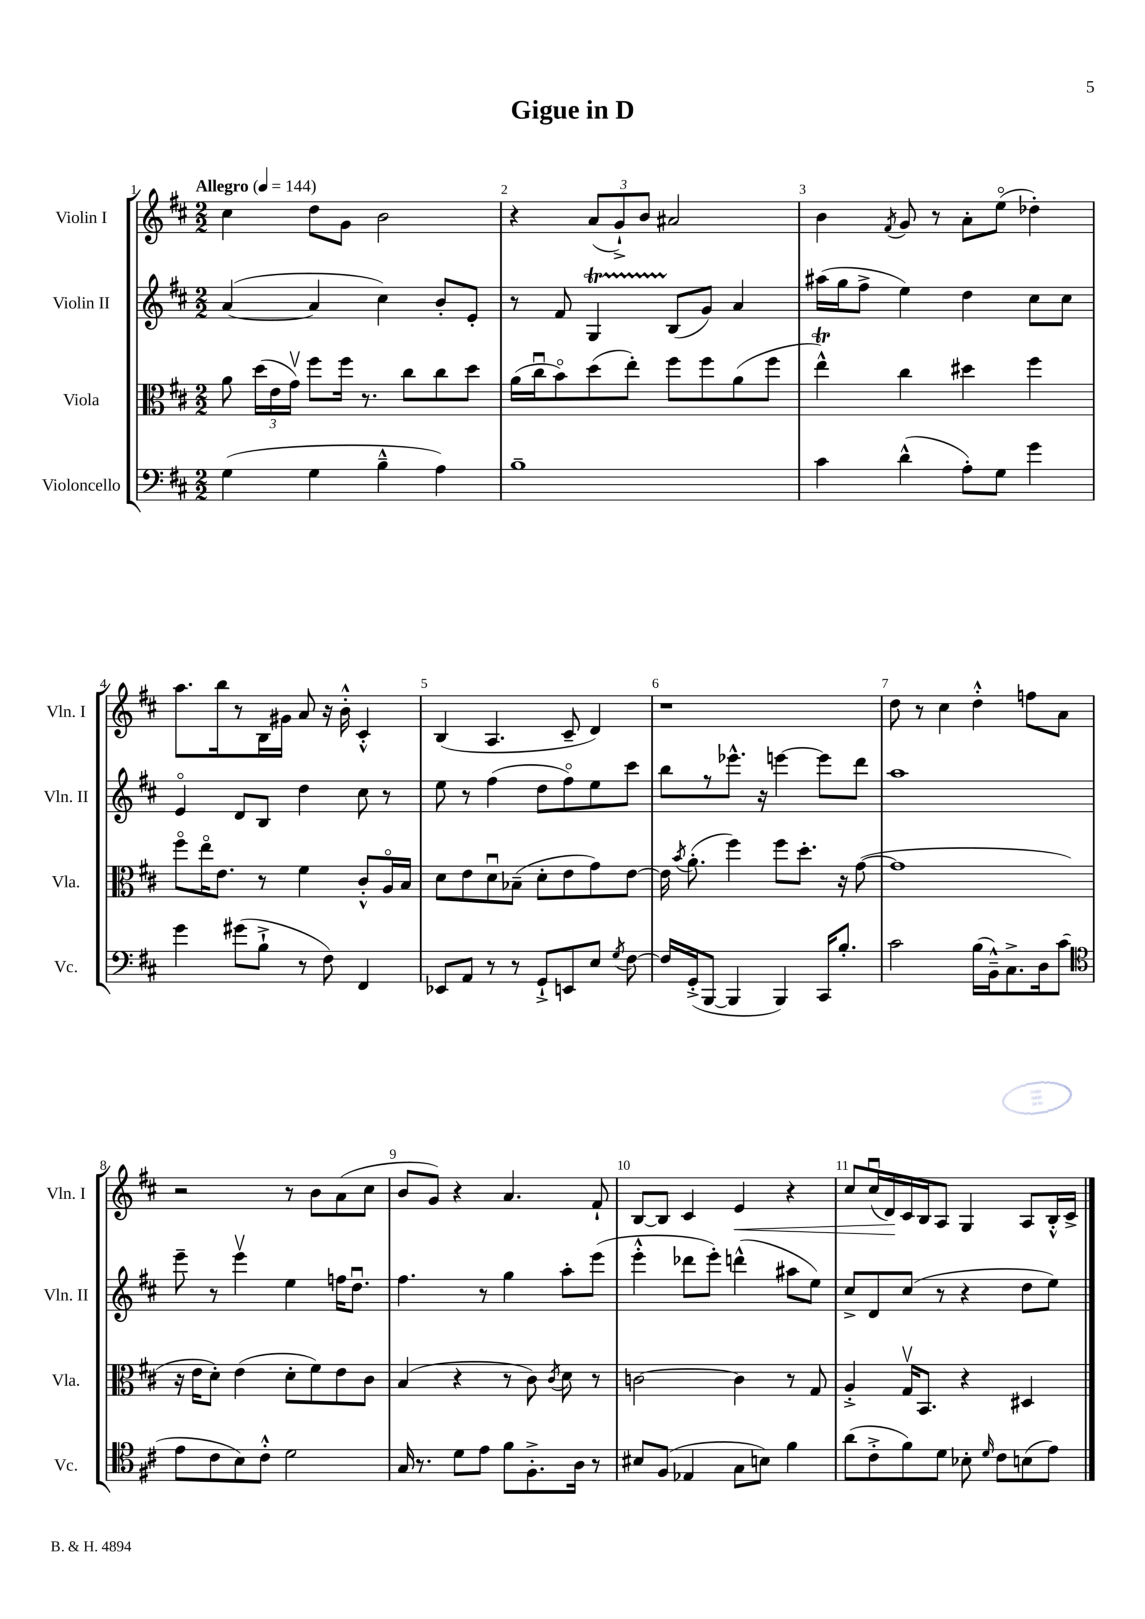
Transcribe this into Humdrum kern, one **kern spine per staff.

**kern	**kern	**kern	**kern
*staff4	*staff3	*staff2	*staff1
*clefF4	*clefC3	*clefG2	*clefG2
*k[f#c#]	*k[f#c#]	*k[f#c#]	*k[f#c#]
*M2/2	*M2/2	*M2/2	*M2/2
*MM144	*MM144	*MM144	*MM144
(4G	8a	([4a	4cc#
.	(24dd	.	.
.	24e	.	.
.	24gv)	.	.
4G	8ff#	4a]	8dd
.	16ff#	.	8g
.	8.r	.	.
4B~^^	.	4cc#)	2b
.	8cc#	.	.
4A)	8cc#	8b'	.
.	8dd	8e'	.
=	=	=	=
1B~	(16a	8r	4r
.	16cc#u	.	.
.	8bo)	8f#	.
.	(8dd	4G	(12a
.	.	.	12g`^)
.	8ee')	.	.
.	.	.	12b
.	8ff#	(8B	2a#
.	8ff#	8g)	.
.	(8a	4a	.
.	8ff#	.	.
=	=	=	=
4c#	4ee^^)	(16aa#	4b
.	.	16gg	.
.	.	8ff#^	.
.	.	.	8qf#
(4d^^	4cc#	4ee)	8g
.	.	.	8r
8A')	4dd#	4dd	8a'
8G	.	.	(8eeo
4g	4ff#	8cc#	4dd-')
.	.	8cc#	.
=	=	=	=
4g	8ff#o	4eo	8.aa
.	16eeo	.	.
.	8.e	.	16bb
(8g#	.	8d	8r
8B`^	8r	8B	16B
.	.	.	16g#
8r	4f#	4dd	8a
8F#)	.	.	16r
.	.	.	16b'^^
4FF#	8c#'^^	8cc#	4c#'^^
.	16Ao	8r	.
.	16B	.	.
=	=	=	=
8EE-	8d	8ee	(4B
8AA	8e	8r	.
8r	8du	(4ff#	4.A
8r	(8B-~	.	.
8GG`^	8d'	8dd	.
8EE	8e	8ff#o)	8c#~
8E	8g)	8ee	4d)
8qG	.	.	.
[8F#	[8e	8ccc#	.
=	=	=	=
16F#]	16e]	8bb	1r
.	8qb	.	.
(16GG'^	(8.a'	.	.
[8BBB	.	8r	.
4BBB]	4ff#)	8.eee-^^	.
.	.	16r	.
4BBB)	8ff#	[4eee	.
.	8.dd'	.	.
16CC#	.	8eee]	.
8.B'	16r	.	.
.	([8g	8ddd	.
=	=	=	=
2c#	1g]	1aa	8dd
.	.	.	8r
.	.	.	4cc#
(16B	.	.	4dd'^^
16BB~^^)	.	.	.
8.C#^	.	.	.
.	.	.	8ff
16D	.	.	.
(8c#	.	.	8a
=	=	=	=
*clefC4	*	*	*
8e	16r	8eee~	2r
.	16e	.	.
8c#	8d')	8r	.
8B)	(4e	4eeev	.
8c#'^^	.	.	.
2d	8d'	4ee	8r
.	8f#)	.	8b
.	8e	16ff	(8a
.	.	8.ddu	.
.	8c#	.	8cc#
=	=	=	=
16G	(4B	4.ff#	8b
8.r	.	.	.
.	.	.	8g)
8d	4r	.	4r
8e	.	8r	.
8f#	8r	4gg	4.a
8.F#'^	8c#)	.	.
.	8qc#	.	.
.	8d	8aa'	.
16A	.	.	.
8r	8r	(8eee	8f#`
=	=	=	=
8B#	[2c	4eee'^^	[8B
(8F#	.	.	8B]
4E-	.	8ddd-	4c#
.	.	8eee')	.
8G	4c]	(4ddd^^	4e
8B)	.	.	.
4f#	8r	8aa#	4r
.	8G	8ee)	.
=	=	=	=
(8a	4A'^	8cc#^	8cc#
8c#'^	.	8d	(16cc#u
.	.	.	16d)
8f#)	16Gv	(8cc#	16c#
.	8.BB	.	16B
8d	.	8r	8A
8B-'	4r	4r	4G
16qqd	.	.	.
8c#	.	.	.
(8B	4D#	8dd	8A
8e)	.	8ee)	16B'^^
.	.	.	16c#^
==	==	==	==
*-	*-	*-	*-
